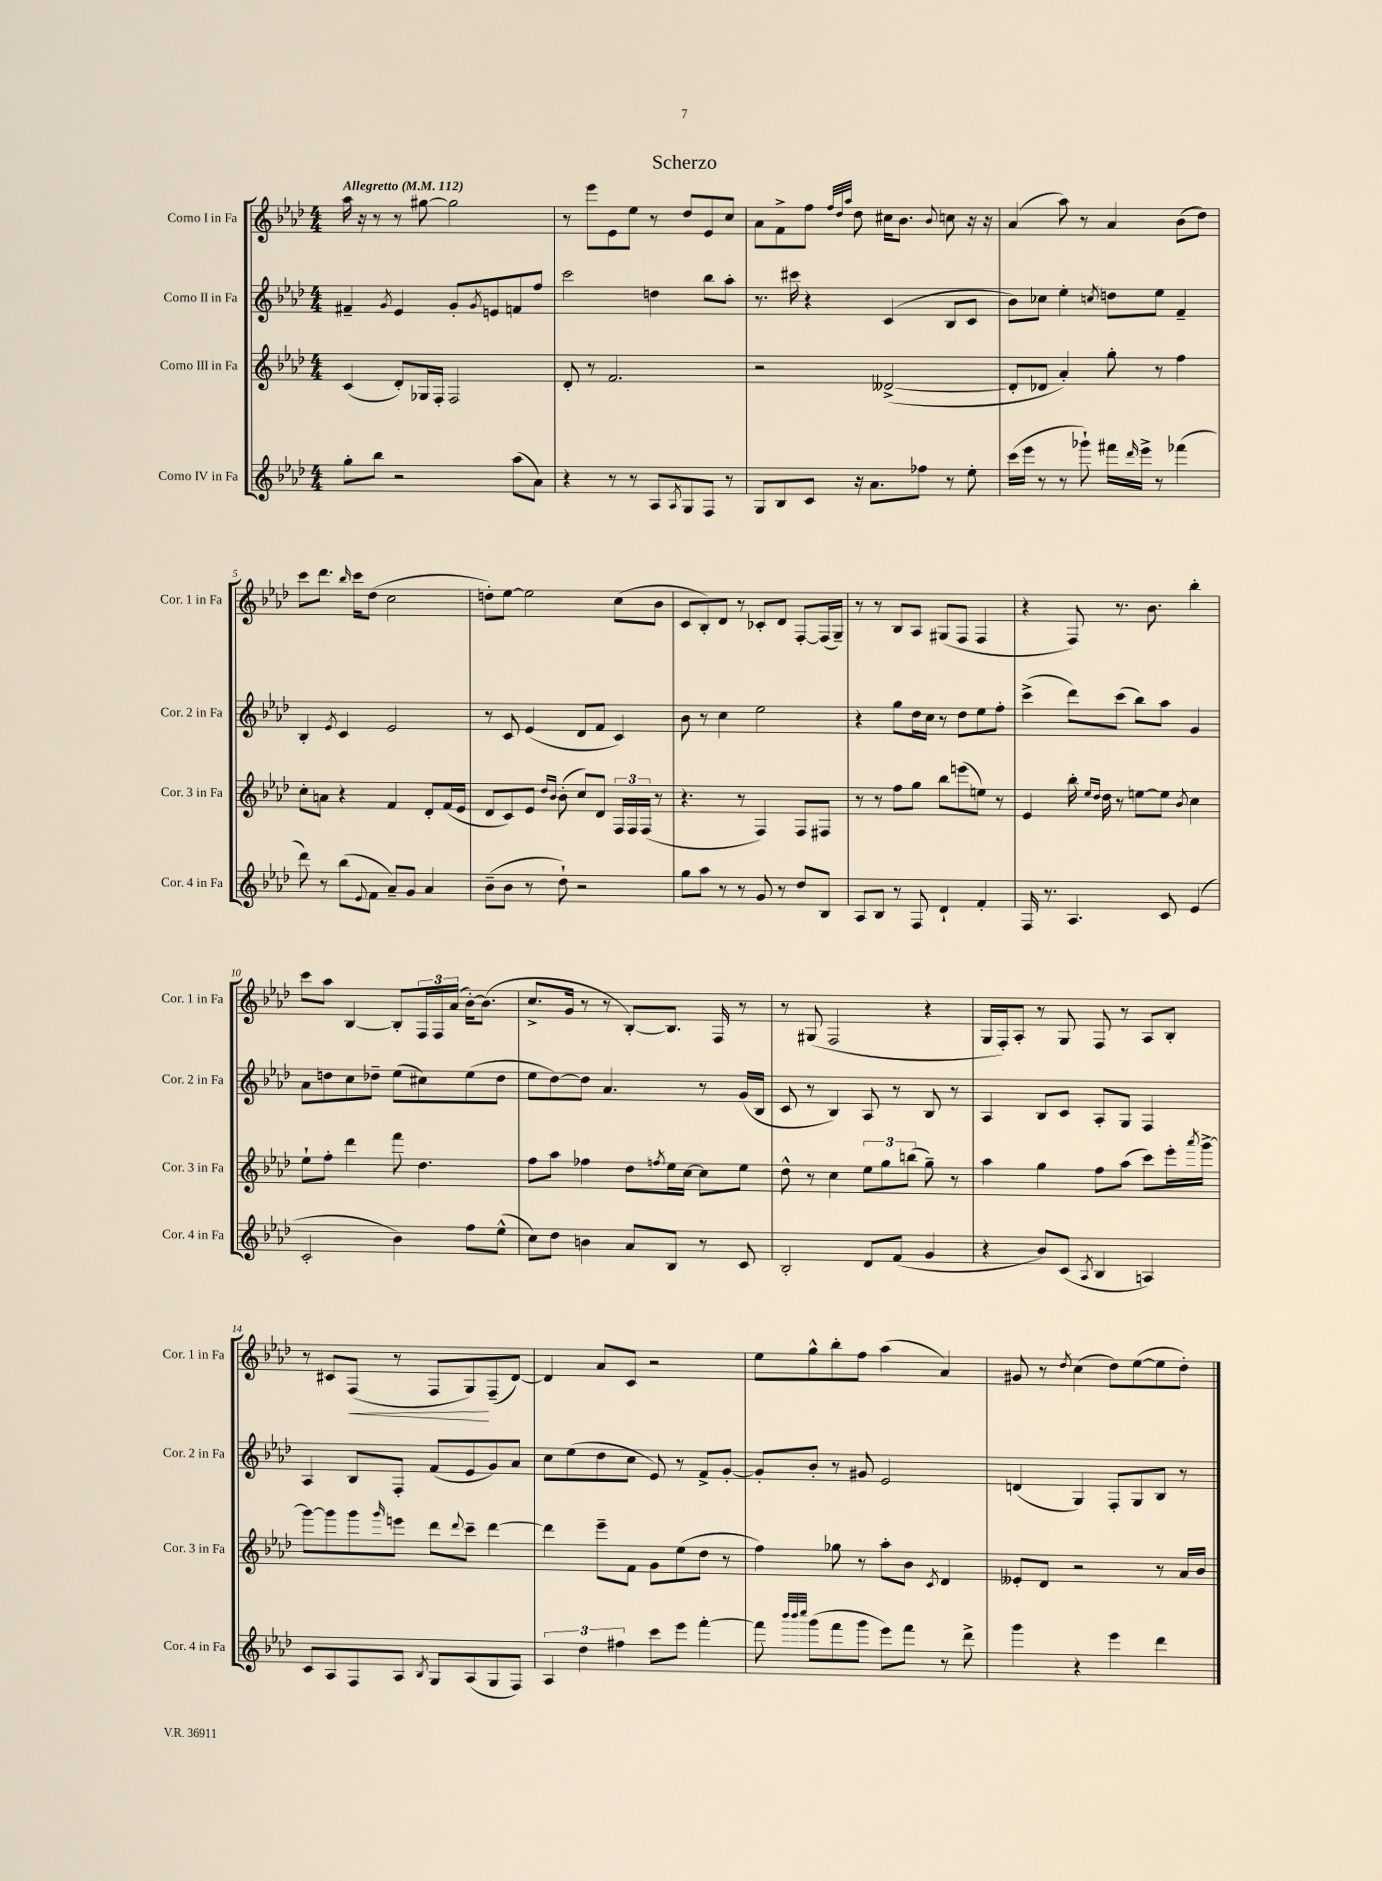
\header { title = "Scherzo" }
<<
\new StaffGroup <<
\new Staff = "s0" \with { instrumentName = "Corno I in Fa" shortInstrumentName = "Cor. 1 in Fa" } {
    \clef treble \key aes \major \numericTimeSignature \time 4/4 \tempo "Allegretto" 4 = 112
    aes''16 r16 r8 r8 gis''8~ gis''2 |
    r8 ees'''8 ees'8 ees''8 r8 des''8 ees'8 c''8 |
    aes'8 f'8-> f''8 \grace { f''32 des''32 aes''32 } des''8 cis''16 bes'8. \appoggiatura { bes'8 } c''8 r16 r16 |
    aes'4( aes''8) r8 aes'4 bes'8( des''8) |
    c'''8 des'''8. \grace { bes''16 } c'''16 des''8( c''2 |
    d''8-.) ees''8~ ees''2 c''8( bes'8 |
    c'8 bes8-.) des'8 r8 ces'8-. des'8 f8~-. f16( g16--) |
    r8 r8 bes8 aes8 gis8( f8 f4 |
    r4 f8) r8. bes'8. bes''4-. |
    c'''8 aes''8 bes4~ bes8-. \tuplet 3/2 { f16 f16 aes'16( } bes'16~-.) bes'8.( |
    c''8.-> g'16 r8 r8 bes8~-.) bes8. f16 r8 |
    r8 gis8( f2 r4 |
    g16 f16-.) aes8-. r8 g8 f8 r8 aes8 bes8-. |
    r8 cis'8 f8\<( r8 f8 g8\!) f8--( des'8~) |
    des'4 aes'8 c'8 r2 |
    ees''8 g''8-^ bes''8-. f''8 aes''4( aes'4) |
    gis'8 r8 \acciaccatura { des''8 } c''4( des''8) ees''8~( ees''8 des''8-.) \bar "|." |
}
\new Staff = "s1" \with { instrumentName = "Corno II in Fa" shortInstrumentName = "Cor. 2 in Fa" } {
    \clef treble \key aes \major \numericTimeSignature \time 4/4
    fis'4-- \acciaccatura { g'8 } ees'4 g'8-. \acciaccatura { g'8 } e'8 f'8 f''8 |
    c'''2 d''4 bes''8 aes''8-. |
    r8. cis'''16 r4 c'4( bes8 c'8 |
    bes'8) ces''8 ees''4-. \acciaccatura { c''8 } d''8 ees''8 f'4-- |
    bes4-. \acciaccatura { ees'8 } c'4 ees'2 |
    r8 c'8 ees'4( des'8 f'8 c'4) |
    bes'8 r8 c''4 ees''2 |
    r4 g''8 des''16 c''16 r8 des''8 ees''8 f''8-. |
    c'''4->( des'''8) c'''8( bes''8) aes''8 g'4 |
    aes'8 d''8 c''8 des''8-- ees''8( cis''8) ees''8( des''8 |
    ees''8 des''8~) des''8 aes'4. r8 g'16( bes16 |
    c'8 r8 bes4) aes8 r8 bes8 r8 |
    aes4 bes8 c'8 aes8-. g8 f4 |
    aes4 bes8 f8-. f'8( ees'8 g'8) aes'8 |
    c''8 ees''8( des''8 c''8 ees'8) r8 f'8-> g'8~-. |
    g'8-. bes'8-. r8 gis'8 ees'2 |
    d'4( g4) f8-. g8 bes8 r8 \bar "|." |
}
\new Staff = "s2" \with { instrumentName = "Corno III in Fa" shortInstrumentName = "Cor. 3 in Fa" } {
    \clef treble \key aes \major \numericTimeSignature \time 4/4
    c'4( des'8-.) ges16 f16-. f2 |
    des'8-. r8 f'2. |
    r2 deses'2~->( |
    deses'8-. des'8 aes'4-.) g''8-. r8 f''4 |
    c''8-. a'8 r4 f'4 des'8-. f'16( ees'16 |
    des'8 c'8) ees'8 \grace { des''16 bes'16 } bes'8-.( c''8) des'8 \tuplet 3/2 { f16 f16 f16( } r8 |
    r4. r8 f4) f8 fis8 |
    r8 r8 f''8 g''8 bes''8 e'''8( e''8) r8 |
    ees'4 bes''16-. \grace { ees''16 des''16 } des''16 r8 e''8~ e''8 \acciaccatura { bes'8 } c''4 |
    ees''8-! f''8-. des'''4 f'''8 des''4. |
    f''8 aes''8 fes''4 des''8 \acciaccatura { f''8 } ees''16 c''16~ c''8 ees''8 |
    des''8-^ r8 c''4 \tuplet 3/2 { ees''8 g''8 b''8( } g''8--) r8 |
    aes''4 g''4 f''8 aes''8( c'''8) ees'''16-. \acciaccatura { aes'''8 } g'''16~-> |
    g'''8~ g'''8 g'''8 \grace { g'''16 } e'''8 des'''8 \appoggiatura { des'''8 } c'''8-- des'''4~ |
    des'''4 ees'''8-- f'8 g'8 ees''8( des''8 r8 |
    f''4) ges''8 r8 aes''8-. bes'8 \acciaccatura { c'8 } des'4 |
    eeses'8-. des'8 r2 r8 aes'16 bes'16 \bar "|." |
}
\new Staff = "s3" \with { instrumentName = "Corno IV in Fa" shortInstrumentName = "Cor. 4 in Fa" } {
    \clef treble \key aes \major \numericTimeSignature \time 4/4
    g''8-. bes''8 r2 aes''8( aes'8) |
    r4 r8 r8 aes8 \acciaccatura { aes8 } g8 f8 r8 |
    g8 bes8 c'8 r16 aes'8. fes''8 r8 ees''8-. |
    c'''16( ees'''16 r8 r8 ges'''8-!) fis'''16 \grace { des'''16 } ees'''16-> r8 fes'''4( |
    des'''8) r8 bes''8( \appoggiatura { ees'8 } f'8 aes'8--) g'8 aes'4 |
    bes'8--( bes'8 r8 des''8-!) r2 |
    g''8 aes''8 r8 r8 g'8 r8 des''8 bes8 |
    aes8 bes8 r8 f8 des'4-! f'4-. |
    f16 r8. aes4. c'8 ees'4( |
    c'2-. bes'4) f''8 ees''8-^( |
    c''8) des''8 b'4 aes'8 bes8 r8 c'8 |
    bes2-. des'8 f'8( g'4 |
    r4 bes'8) c'8( \acciaccatura { aes8 } bes4 a4) |
    c'8 aes8 f8 aes8 \acciaccatura { bes8 } g8 aes8( g8 f8) |
    \tuplet 3/2 { aes4 des''4 fis''4 } c'''8 ees'''8 f'''4~-. |
    f'''8 \grace { bes'''32 bes'''32 c''''32 } g'''8( f'''8 g'''8 ees'''8) f'''8 r8 des'''8-> |
    g'''4 r4 ees'''4 des'''4 \bar "|." |
}
>>
>>
